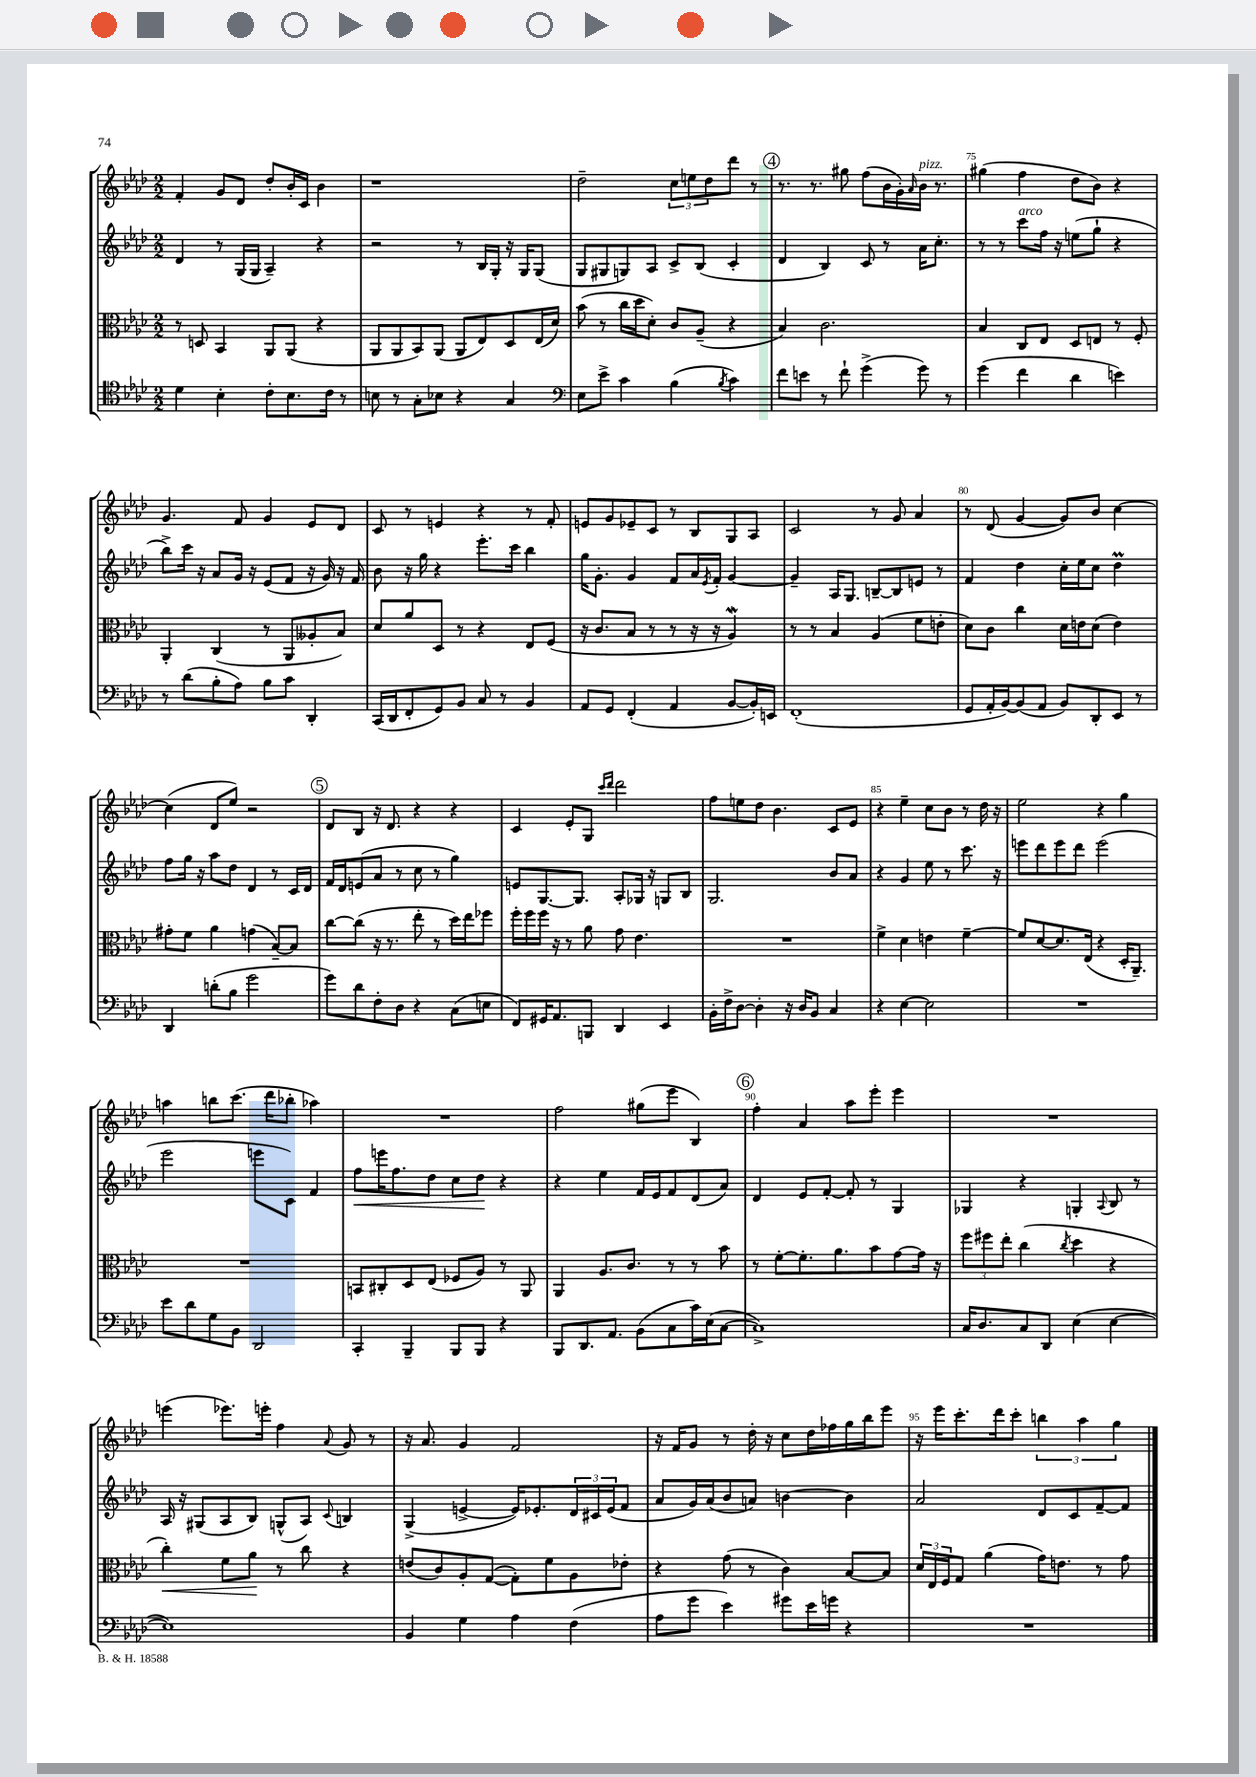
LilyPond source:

<<
\new StaffGroup <<
\new Staff = "s0" {
    \clef treble \key aes \major \numericTimeSignature \time 2/2
    f'4-. g'8 des'8 des''8-. bes'16-. c'16 bes'4 |
    r1 |
    des''2-- \tuplet 3/2 { c''8 e''8 des''8 } des'''8 r8 |
    \mark \markup { \circle "4" } r8. r8. gis''8 f''8( bes'16 g'16-.) \grace { aes'16 } bes'16^\markup { \italic "pizz." } r8. |
    gis''4( f''4 des''8 bes'8) r4 |
    g'4. f'8 g'4 ees'8 des'8 |
    c'8 r8 e'4 r4 r8 f'8-. |
    e'8 g'8 ees'8-- c'8 r8 bes8 g8 aes8 |
    c'2 r8 g'8 aes'4 |
    r8 des'8( g'4~ g'8) bes'8 c''4~ |
    c''4( des'8 ees''8) r2 |
    \mark \markup { \circle "5" } des'8 bes8 r16 des'8. r4 r4 |
    c'4 ees'8-. g8 \grace { c'''16 des'''16 } des'''2 |
    f''8 e''8 des''8 bes'4. c'8 ees'8 |
    r4 ees''4-- c''8 bes'8 r8 des''16 r16 |
    ees''2 r4 g''4 |
    a''4 b''8 c'''8.( des'''16 bes''8-. aes''4) |
    R1 |
    f''2 gis''8( ees'''8 bes4) |
    \mark \markup { \circle "6" } f''4-. aes'4 aes''8 ees'''8-. ees'''4 |
    R1 |
    e'''4( ees'''8.) e'''16-. f''4 \appoggiatura { aes'8 } g'8 r8 |
    r16 aes'8. g'4 f'2 |
    r16 f'16 g'8 r8 des''16-. r16 c''8 des''16 fes''16 g''16 bes''16 ees'''8 |
    r16 ees'''16 c'''8.-. des'''16 c'''8-. \tuplet 3/2 { b''4 aes''4 g''4 } \bar "|." |
}
\new Staff = "s1" {
    \clef treble \key aes \major \numericTimeSignature \time 2/2
    des'4 r8 g16( g16 aes4--) r4 |
    r2 r8 bes16 g16-. r16 g16 g8( |
    g8 gis8 g8) aes8 c'8-> bes8( c'4-. |
    \mark \markup { \circle "4" } des'4 bes4) c'8 r8 aes'16 c''8.-. |
    r8 r8 c'''8^\markup { \italic "arco" } f''16 r16 e''8( g''8-! r4 |
    bes''8->) c'''16 r16 aes'8 g'16 r16 ees'8( f'8 r16 g'16) r16 f'16 |
    bes'8 r16 g''16 r4 ees'''8.-. c'''16 bes''4 |
    g''16 g'8.-. g'4 f'8 aes'16 \acciaccatura { ees'8 } f'16-. g'4~ |
    g'4-- aes16 g8. b8~-- b8 e'8 r8 |
    f'4 des''4 c''16-. ees''16 c''8 des''4\prall |
    f''8 g''16 r16 aes''8 des''8 des'4 r8 c'16 des'16 |
    \mark \markup { \circle "5" } f'16 des'16 e'8( aes'8 r8 c''8 r8 g''4) |
    e'8 g8.~ g8. aes8-. ges16 r16 g8 bes8 |
    g2. bes'8 aes'8 |
    r4 g'4 ees''8 r8 c'''8. r16 |
    e'''8 des'''8 e'''8 des'''8 e'''2( |
    ees'''2 e'''8 c'8) f'4 |
    f''8\< e'''16 f''8. des''8 c''8 des''8\! r4 |
    r4 ees''4 f'16 ees'16 f'8 des'8( aes'8) |
    \mark \markup { \circle "6" } des'4 ees'8 f'8~-. f'8-. r8 g4 |
    ges4 r4 g4-. \appoggiatura { aes8 } bes8 r8 |
    aes16 r16 gis8( aes8 bes8) g8-^( aes8) \appoggiatura { c'8 } b4 |
    g4->( e'4~-> e'16) ees'8.-. \tuplet 3/2 { des'16 cis'16 ees'16( } f'8 |
    aes'8 g'16) aes'16( bes'8 a'8) b'4~ b'4 |
    aes'2 des'8 c'8 f'8~-- f'8 \bar "|." |
}
\new Staff = "s2" {
    \clef alto \key aes \major \numericTimeSignature \time 2/2
    r8 d8 bes,4 aes,8 aes,8( r4 |
    aes,8 aes,8 bes,8) aes,8( aes,8 ees8) des8 ees16( des'16) |
    bes'8( r8 c''16 des''16 des'8-.) c'8 aes8--( r4 |
    \mark \markup { \circle "4" } bes4) c'2. |
    bes4 c8 ees8 des8 e8 r8 f8-. |
    aes,4-. c4( r8 aes,8 aeses8-. bes8) |
    des'8 aes'8 des8 r8 r4 ees8 f8( |
    r16 c'8. bes8 r8 r8 r16 r16 aes4\mordent) |
    r8 r8 bes4 aes4( f'8 e'8-. |
    des'8) c'8 c''4 des'16 e'16 des'8( e'4) |
    gis'8-. f'8 aes'4 g'4( bes8~--) bes8 |
    \mark \markup { \circle "5" } c''8~ c''8( r16 r8. ees''8-. r8 des''16) ees''16 fes''8 |
    f''16-. f''16 f''16 r16 r8 aes'8 g'8 ees'4. |
    R1 |
    f'4-> des'4 e'4 f'4~-- |
    f'8 des'8~ des'8. ees16( r4 des16-. aes,8.--) |
    R1 |
    b,8 cis8-. des8 ees8( fes8 aes8) r8 aes,8 |
    aes,4 aes8. c'8. r8 r8 bes'8 |
    \mark \markup { \circle "6" } r8 f'8~-. f'8.-. aes'8. bes'8 g'8~ g'16 r16 |
    \tuplet 3/2 { f''8 fis''8 ees''8-. } c''4( \acciaccatura { c''8 } des''4 r4 |
    c''4-.\<) f'8 aes'8\! r8 c''8 r4 |
    e'8( c'8) aes8-. g8~( g8-.) f'8 aes8 ees'8-. |
    r4 g'8( r8 c'4) bes8~ bes8 |
    \tuplet 3/2 { des'16 ees16 f16 } g8 aes'4( g'16) e'8. r8 g'8 \bar "|." |
}
\new Staff = "s3" {
    \clef tenor \key aes \major \numericTimeSignature \time 2/2
    des'4 bes4-. c'8-. bes8. c'16 r8 |
    b8 r8 g8-. bes8 r4 g4 |
    \clef bass ees8 ees'8-> c'4 bes4( \acciaccatura { bes8 } c'4) |
    \mark \markup { \circle "4" } f'8 e'8 r8 f'8-! g'4->( g'8) r8 |
    g'4( f'4 des'4 e'4) |
    r8 des'8( bes8-. aes8) bes8 c'8 des,4-. |
    c,16( des,16 f,8-. g,8) bes,8 c8 r8 bes,4 |
    aes,8 g,8 f,4-.( aes,4 bes,8~ bes,16-.) e,16 |
    f,1-.( |
    g,8 aes,16-. bes,16~) bes,8( aes,8 bes,8) des,8-. ees,8 r8 |
    des,4 d'8-.( bes8 g'2 |
    \mark \markup { \circle "5" } g'8) des'8 f8-. des8 r4 c8( e8 |
    f,8) gis,16 aes,8. b,,8 des,4 ees,4 |
    bes,16-. f16-> des8~ des4-. r16 des16 bes,8 c4 |
    r4 ees4~ ees2 |
    R1 |
    ees'8 des'8 g8 bes,8 des,2 |
    c,4-. bes,,4-- bes,,8 bes,,8 r4 |
    bes,,8 des,8. aes,8. bes,8( c8 c'16) ees16( c8~ |
    \mark \markup { \circle "6" } c1->) |
    c16 des8. c8 des,8 ees4( ees4~ |
    ees1) |
    bes,4 g4 aes4 f4( |
    aes8 g'8 ees'4) gis'8 ees'16 g'16 r4 |
    R1 \bar "|." |
}
>>
>>
\layout { \context { \Score currentBarNumber = #71 \override BarNumber.break-visibility = ##(#f #t #t) barNumberVisibility = #(every-nth-bar-number-visible 5) } }
